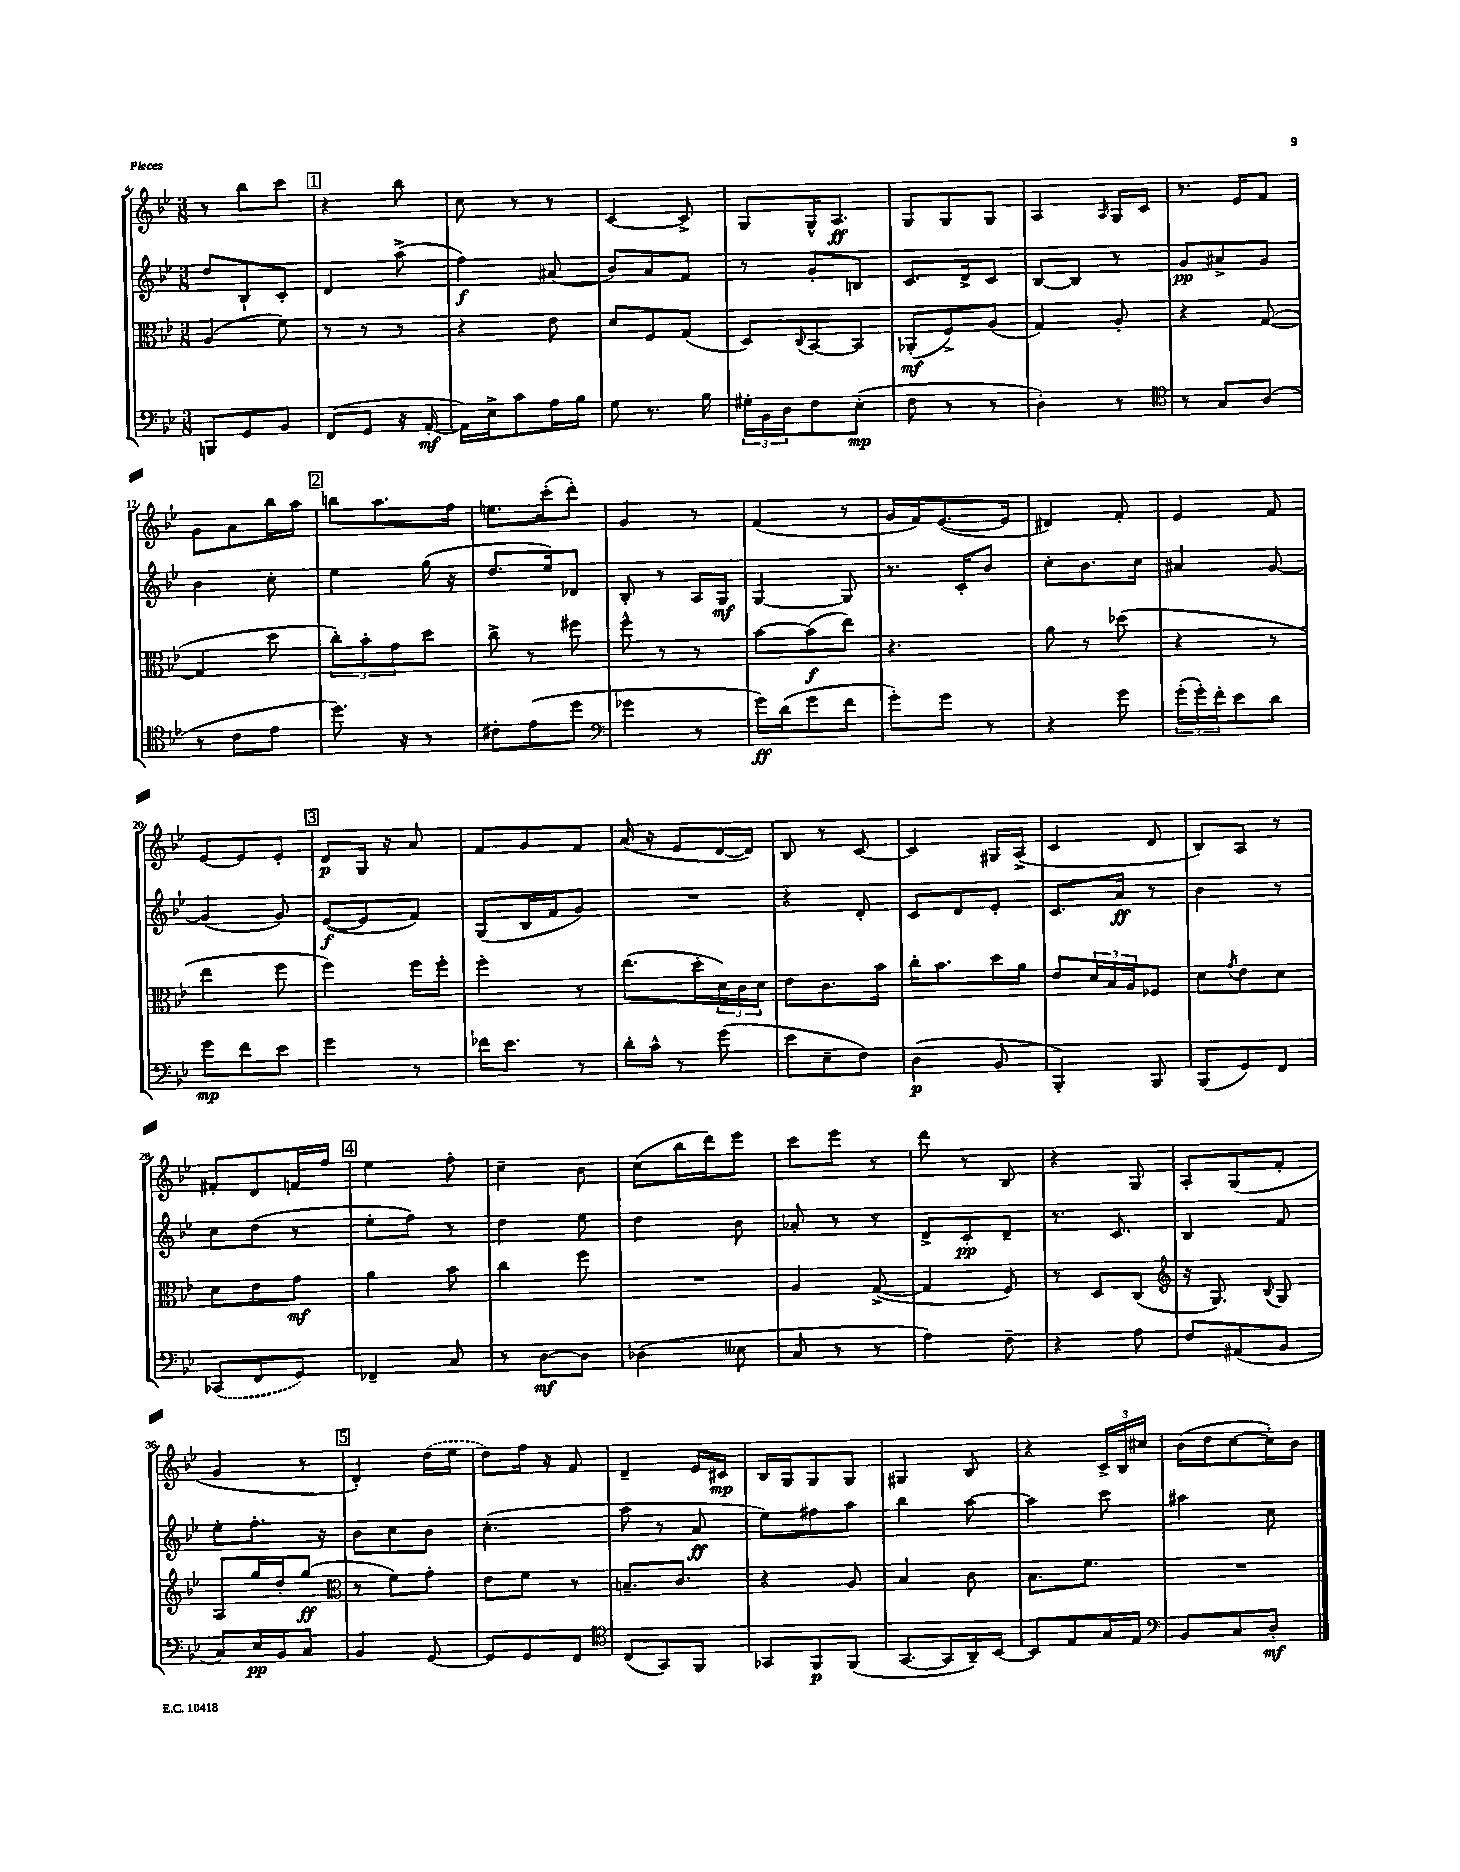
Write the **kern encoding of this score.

**kern	**dynam	**kern	**dynam	**kern	**dynam	**kern	**dynam
*part4	*part4	*part3	*part3	*part2	*part2	*part1	*part1
*staff4	*staff4	*staff3	*staff3	*staff2	*staff2	*staff1	*staff1
*clefF4	*	*clefC3	*	*clefG2	*	*clefG2	*
*k[b-e-]	*	*k[b-e-]	*	*k[b-e-]	*	*k[b-e-]	*
*M3/8	*	*M3/8	*	*M3/8	*	*M3/8	*
=4	=4	=4	=4	=4	=4	=4	=4
8BBBn/L	.	(4A/	.	8dd/L	.	8r	.
8GG/	.	.	.	8B-`/	.	8bb-\L	.
8BB-/J	.	8f\)	.	8c'/J	.	8ccc\J	.
!!LO:REH:place=s1:t=1
=5	=5	=5	=5	=5	=5	=5	=5
(8FF/L	.	8r	.	4d/	.	4r	.
8GG/J	.	8r	.	.	.	.	.
16r	.	8r	.	(8aa^\	.	8bb-\	.
[16AA'/	mf	.	.	.	.	.	.
=6	=6	=6	=6	=6	=6	=6	=6
16AA\LL])	.	4r	.	4ff\)	f	8cc\	.
16E-^\J	.	.	.	.	.	.	.
8c\	.	.	.	.	.	8r	.
16A\L	.	8e-\	.	(8a#X/	.	8r	.
16B-\JJ	.	.	.	.	.	.	.
=7	=7	=7	=7	=7	=7	=7	=7
8G\	.	8d/L	.	8b-/L)	.	[4c/	.
8.r	.	8F/	.	8a/	.	.	.
.	.	(8G/J	.	8f/J	.	8c^/]	.
16B-\	.	.	.	.	.	.	.
=8	=8	=8	=8	=8	=8	=8	=8
24G#X'\LL	.	8D/L)	.	8r	.	8G/L	.
24BB-\	.	.	.	.	.	.	.
24D\J	.	.	.	.	.	.	.
.	.	8qqC/	.	.	.	.	.
8F\	.	[8BB-/	.	8g'/L	.	16G^^/K	.
.	.	.	.	.	.	8.A/J	ff
(8E-'\J	mp	8BB-/J]	.	8Bn/J	.	.	.
=9	=9	=9	=9	=9	=9	=9	=9
8F\	.	(8AA-X'/L	mf	8.c/L	.	8G/L	.
8r	.	8F^/)	.	.	.	8G/	.
.	.	.	.	16d^/k	.	.	.
8r	.	(8A/J	.	8c/J	.	8G/J	.
=10	=10	=10	=10	=10	=10	=10	=10
4D'\)	.	4G/)	.	[8B-/L	.	4A/	.
.	.	.	.	8B-/J]	.	.	.
.	.	.	.	.	.	16qqA/	.
8r	.	8A'/	.	8r	.	16G/LL	.
.	.	.	.	.	.	16c/JJ	.
=11	=11	=11	=11	=11	=11	=11	=11
*clefC4	*	*	*	*	*	*	*
8r	.	4r	.	8g/L	pp	8.r	.
8G/L	.	.	.	8a#X^/	.	.	.
.	.	.	.	.	.	16e-/KL	.
(8A/J	.	([8G/	.	8g/J	.	8f/J	.
!!LO:LB:g=z
=12	=12	=12	=12	=12	=12	=12	=12
8r	.	4G/]	.	4b-\	.	8g\L	.
8c\L	.	.	.	.	.	8a\	.
8e-\J	.	8dd\	.	8cc'\	.	16bb-\L	.
.	.	.	.	.	.	16aa\JJ	.
!!LO:REH:place=s1:t=2
=13	=13	=13	=13	=13	=13	=13	=13
8.dd\)	.	12cc'\L)	.	4ee-\	.	8bbn\L	.
.	.	12b-'\	.	.	.	.	.
.	.	.	.	.	.	8.aa\	.
.	.	12g\	.	.	.	.	.
16r	.	.	.	.	.	.	.
8r	.	8dd\J	.	(16gg\	.	.	.
.	.	.	.	16r	.	16ff\Jk	.
=14	=14	=14	=14	=14	=14	=14	=14
8c#X'\L	.	8cc^\	.	8.dd/L	.	8.een\L	.
(8e-\	.	8r	.	.	.	.	.
.	.	.	.	16ee-/k)	.	(16ccc'\k	.
8dd\J	.	8ff#X\	.	8d-X/J	.	8ddd'\J)	.
=15	=15	=15	=15	=15	=15	=15	=15
*clefF4	*	*	*	*	*	*	*
4g-X\	.	8ff^^\	.	8B-'/	.	4g/	.
.	.	8r	.	8r	.	.	.
8r	.	8r	.	16A/LL	.	8r	.
.	.	.	.	16G/JJ	mf	.	.
=16	=16	=16	=16	=16	=16	=16	=16
16g\LL)	ff	[8b-\L	.	[4G/	.	(4f/	.
(16d\J	.	.	.	.	.	.	.
8g\	.	(8b-\]	f	.	.	.	.
8f\J	.	8ee-\J)	.	8G/]	.	8r	.
=17	=17	=17	=17	=17	=17	=17	=17
8g'\L)	.	4.r	.	8.r	.	16g/LL	.
.	.	.	.	.	.	16f/J)	.
8g\J	.	.	.	.	.	([8.e-/	.
.	.	.	.	16c'/KL	.	.	.
8r	.	.	.	8b-/J	.	.	.
.	.	.	.	.	.	16e-/Jk]	.
=18	=18	=18	=18	=18	=18	=18	=18
4r	.	8a\	.	8cc'\L	.	4d#X/)	.
.	.	8r	.	8.b-\	.	.	.
8g\	.	(8dd-X\	.	.	.	8f'/	.
.	.	.	.	16cc\Jk	.	.	.
=19	=19	=19	=19	=19	=19	=19	=19
(24g'\LL	.	4r	.	4a#X/	.	4e-/	.
24g'\)	.	.	.	.	.	.	.
24f'\J	.	.	.	.	.	.	.
8e-\	.	.	.	.	.	.	.
8d\J	.	8r	.	[8g/	.	8f/	.
!!LO:LB:g=z
=20	=20	=20	=20	=20	=20	=20	=20
8g\L	mp	4ee-\	.	(4g/]	.	[8e-/L	.
8f\	.	.	.	.	.	8e-/]	.
8e-\J	.	8ff\	.	8g/)	.	8e-'/J	.
!!LO:REH:place=s1:t=3
=21	=21	=21	=21	=21	=21	=21	=21
4g\	.	4ff\)	.	([8e-/L	f	8d/L	p
.	.	.	.	8e-/]	.	16G/Jk	.
.	.	.	.	.	.	16r	.
8r	.	16ff\LL	.	8f/J)	.	8a/	.
.	.	16ff'\JJ	.	.	.	.	.
=22	=22	=22	=22	=22	=22	=22	=22
16f-X\KL	.	4ff'\	.	(8G/L	.	8f/L	.
8.e-\J	.	.	.	.	.	.	.
.	.	.	.	16B-/L	.	8g/	.
.	.	.	.	16f/J	.	.	.
8r	.	8r	.	8g/J)	.	8f/J	.
=23	=23	=23	=23	=23	=23	=23	=23
16d'\LL	.	(8.ee-\L	.	4.r	.	(16a/	.
16c^^\JJ	.	.	.	.	.	16r	.
8r	.	.	.	.	.	8e-/L	.
.	.	16dd'\L	.	.	.	.	.
(8g\	.	24d\)	.	.	.	[16d/L	.
.	.	24c\	.	.	.	.	.
.	.	.	.	.	.	16d/JJ])	.
.	.	24d\JJ	.	.	.	.	.
=24	=24	=24	=24	=24	=24	=24	=24
8e-\L	.	8e-\L	.	4r	.	8B-/	.
8E-~\	.	8.c\	.	.	.	8r	.
8F\J)	.	.	.	8d'/	.	[8c/	.
.	.	16b-\Jk	.	.	.	.	.
=25	=25	=25	=25	=25	=25	=25	=25
(4D\	p	16cc'\KL	.	8c/L	.	4c/]	.
.	.	8.b-\	.	.	.	.	.
.	.	.	.	8d/	.	.	.
8BB-/	.	16dd\L	.	8e-'/J	.	16G#X/LL	.
.	.	16a\JJ	.	.	.	(16A^/JJ	.
=26	=26	=26	=26	=26	=26	=26	=26
4BBB-'/)	.	8e-/L	.	8.c/L	.	4c/	.
.	.	24d/L	.	.	.	.	.
.	.	24B-/	.	.	.	.	.
.	.	.	.	16a/Jk	ff	.	.
.	.	24A/J	.	.	.	.	.
8BBB-/	.	8F-X/J	.	8r	.	8d/	.
=27	=27	=27	=27	=27	=27	=27	=27
(8BBB-/L	.	8d\L	.	4b-\	.	8B-/L)	.
.	.	8qg/	.	.	.	.	.
8GG/)	.	8e-\	.	.	.	8A/J	.
8FF/J	.	8d\J	.	8r	.	8r	.
!!LO:LB:g=z
=28	=28	=28	=28	=28	=28	=28	=28
(8CC-X/L	.	8d\L	.	8cc\L	.	8f#X'/L	.
8FF/	.	8e-\	.	(8dd\J	.	8d/	.
8GG/J)	.	8g\J	mf	8r	.	16fn/L	.
.	.	.	.	.	.	16ff/JJ	.
!!LO:REH:place=s1:t=4
=29	=29	=29	=29	=29	=29	=29	=29
4FF-X~/	.	4a\	.	8ee-'\L	.	4ee-\	.
.	.	.	.	8ff\J)	.	.	.
8C/	.	8b-\	.	8r	.	8ff'\	.
=30	=30	=30	=30	=30	=30	=30	=30
8r	.	4cc\	.	4dd\	.	4cc~\	.
[8D\L	mf	.	.	.	.	.	.
8D\J]	.	8ff\	.	8ee-\	.	8b-\	.
=31	=31	=31	=31	=31	=31	=31	=31
(4D-X\	.	4.r	.	4dd\	.	(8cc\L	.
.	.	.	.	.	.	16bb-\L	.
.	.	.	.	.	.	16ddd\J)	.
8E--X\	.	.	.	8b-\	.	8eee-\J	.
=32	=32	=32	=32	=32	=32	=32	=32
8C/	.	4A/	.	8a-X'/	.	8ccc\L	.
8r	.	.	.	8r	.	8eee-\J	.
8r	.	([8G^/	.	8r	.	8r	.
=33	=33	=33	=33	=33	=33	=33	=33
4A\)	.	4G/]	.	8d^/L	.	8ddd\	.
.	.	.	.	8c'/	pp	8r	.
8F~\	.	8F/)	.	8d~/J	.	8B-/	.
=34	=34	=34	=34	=34	=34	=34	=34
4r	.	8r	.	8.r	.	4r	.
.	.	8D/L	.	.	.	.	.
.	.	.	.	8.c/	.	.	.
8A\	.	(8C/J	.	.	.	8G/	.
=35	=35	=35	=35	=35	=35	=35	=35
*	*	*clefG2	*	*	*	*	*
8F/L	.	16r	.	4B-/	.	8A'/L	.
.	.	8.G/)	.	.	.	.	.
(8AA#X/	.	.	.	.	.	(8G/	.
.	.	8qqB-/	.	.	.	.	.
8BB-/J	.	8G/	.	8f/	.	8f'/J	.
!!LO:LB:g=z
=36	=36	=36	=36	=36	=36	=36	=36
8C/L)	.	8A/L	.	8ee-'\L	.	4g/	.
16E-/L	pp	16gg/L	.	8.ff'\J	.	.	.
16BB-/J	.	16dd'/J	.	.	.	.	.
8C/J	.	(8gg/J	ff	.	.	8r	.
.	.	.	.	16r	.	.	.
!!LO:REH:place=s1:t=5
=37	=37	=37	=37	=37	=37	=37	=37
*	*	*clefC3	*	*	*	*	*
4BB-/	.	8r	.	8b-\L	.	4d'/)	.
.	.	8f\L)	.	8cc\	.	.	.
[8GG/	.	8g'\J	.	8b-\J	.	(16dd\LL	.
.	.	.	.	.	.	16ee-\JJ	.
=38	=38	=38	=38	=38	=38	=38	=38
8GG/L]	.	8e-\L	.	(4.cc'\	.	8dd\L)	.
8GG/	.	8f\J	.	.	.	16ff\Jk	.
.	.	.	.	.	.	16r	.
8FF/J	.	8r	.	.	.	8f/	.
=39	=39	=39	=39	=39	=39	=39	=39
*clefC4	*	*	*	*	*	*	*
(8C/L	.	8.Bn~/L	.	8aa\	.	4d~/	.
8GG/)	.	.	.	8r	.	.	.
.	.	8.c/J	.	.	.	.	.
8FF/J	.	.	.	8a/	ff	16e-/LL	.
.	.	.	.	.	.	16c#X/JJ	mp
=40	=40	=40	=40	=40	=40	=40	=40
8GG-X/L	.	4r	.	8ee-\L)	.	16B-/LL	.
.	.	.	.	.	.	16G/J	.
8FF/	p	.	.	8ff#X\	.	8G/	.
(8FF/J	.	8A/	.	8aa\J	.	8G/J	.
=41	=41	=41	=41	=41	=41	=41	=41
[8.GG/L	.	4B-/	.	4bb-\	.	4G#X/	.
16GG/L]	.	.	.	.	.	.	.
16AA~/)	.	8c\	.	[8aa\	.	8B-/	.
[16BB-/JJ	.	.	.	.	.	.	.
=42	=42	=42	=42	=42	=42	=42	=42
8BB-/L]	.	8.B-\L	.	4aa\]	.	4r	.
8E-/	.	.	.	.	.	.	.
.	.	8.f\J	.	.	.	.	.
16G/L	.	.	.	8ccc\	.	24c^/LL	.
.	.	.	.	.	.	24B-/	.
16E-/JJ	.	.	.	.	.	.	.
.	.	.	.	.	.	24cc#X/JJ	.
=43	=43	=43	=43	=43	=43	=43	=43
*clefF4	*	*	*	*	*	*	*
8BB-/L	.	4.r	.	4aa#X\	.	(16b-\LL	.
.	.	.	.	.	.	16dd\J	.
8C/	.	.	.	.	.	[8cc\	.
8D'/J	mf	.	.	8cc\	.	16cc'\L])	.
.	.	.	.	.	.	16b-\JJ	.
==	==	==	==	==	==	==	==
*-	*-	*-	*-	*-	*-	*-	*-
